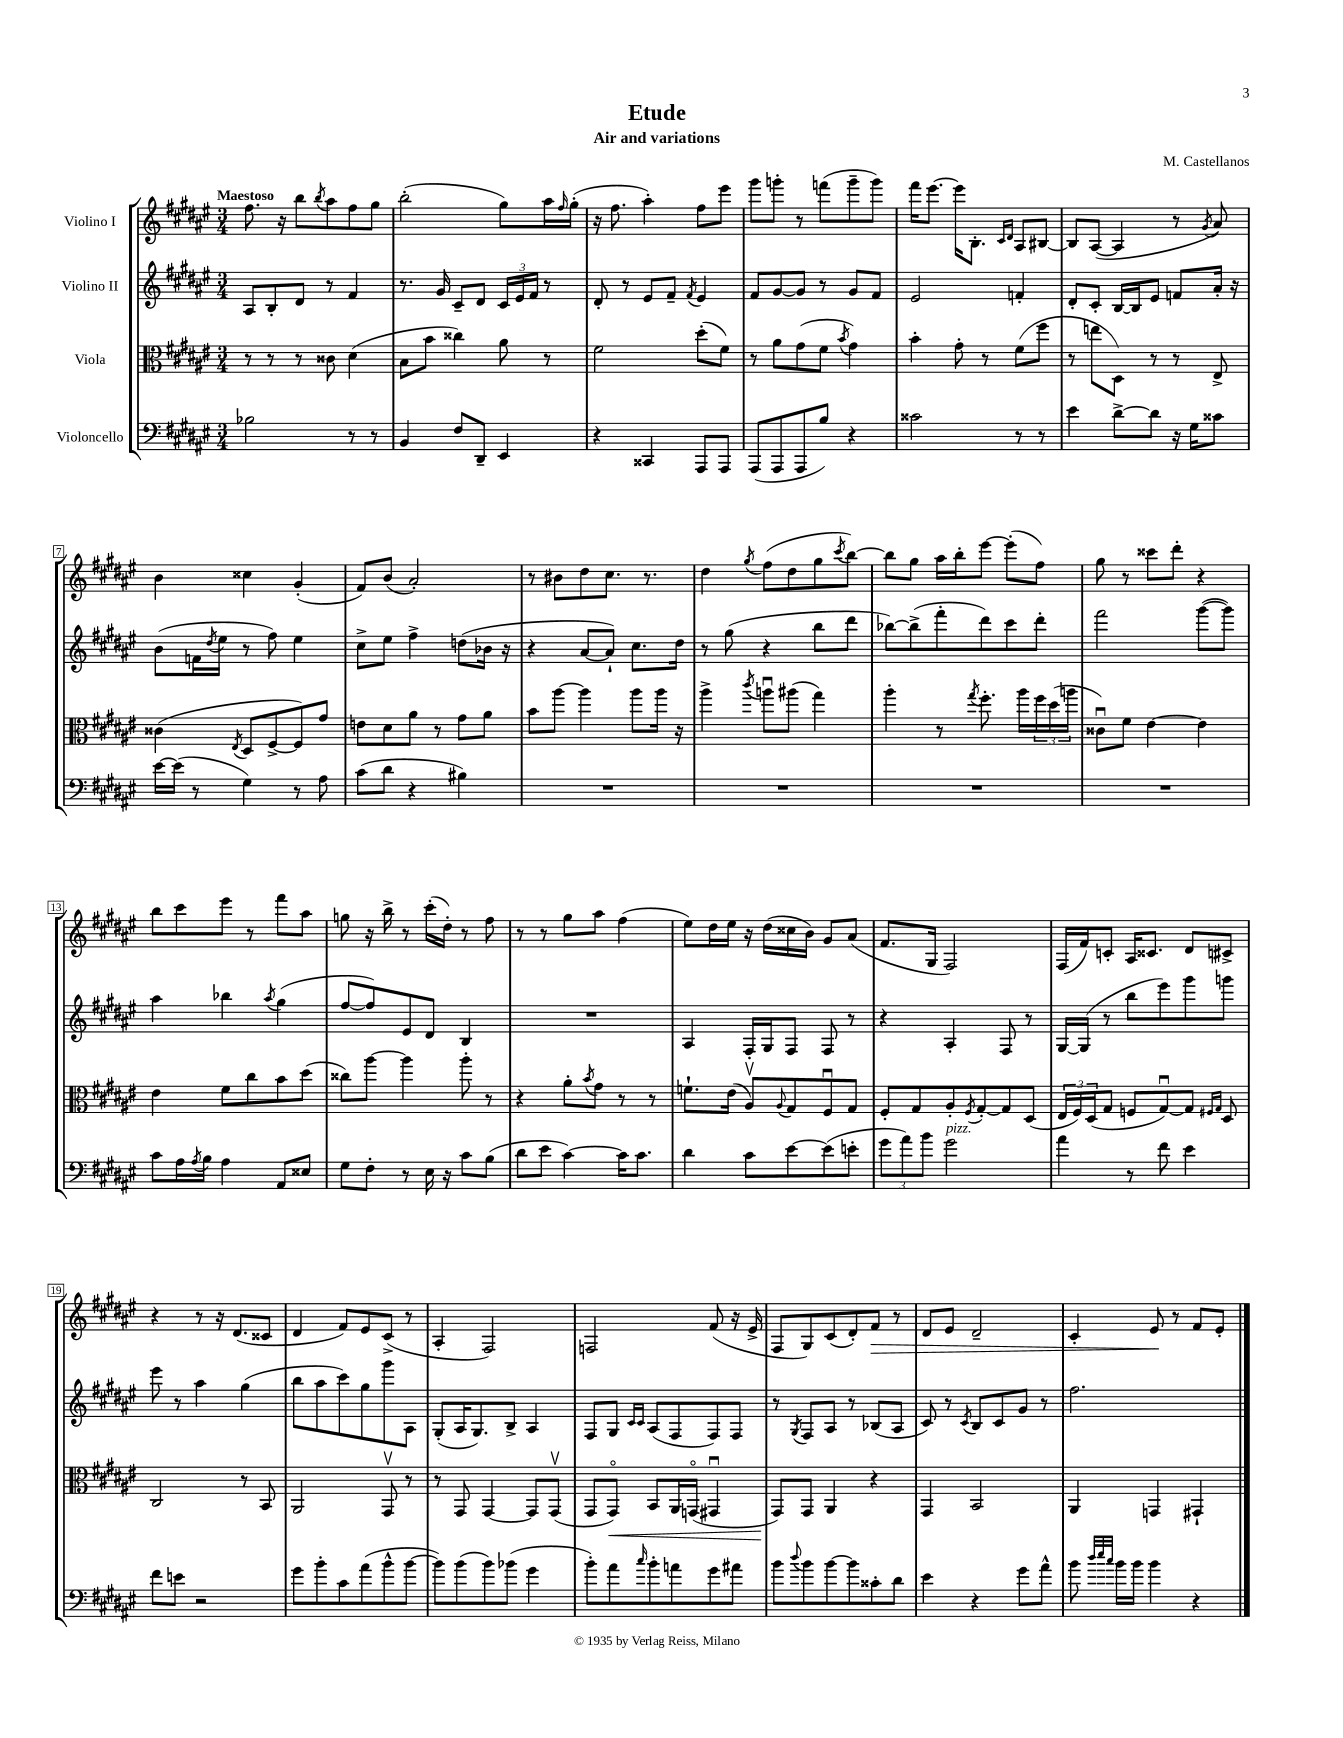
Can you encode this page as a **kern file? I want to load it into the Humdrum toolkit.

**kern	**kern	**kern	**kern
*staff4	*staff3	*staff2	*staff1
*clefF4	*clefC3	*clefG2	*clefG2
*k[f#c#g#d#a#e#]	*k[f#c#g#d#a#e#]	*k[f#c#g#d#a#e#]	*k[f#c#g#d#a#e#]
*M3/4	*M3/4	*M3/4	*M3/4
2B-	8r	8A#	8.ff#
.	8r	8B'	.
.	.	.	16r
.	8r	8d#	8bb
.	.	.	8qbb
.	8c##	8r	8aa#
8r	(4d#	4f#	8ff#
8r	.	.	8gg#
=	=	=	=
4BB	8B	8.r	(2bb'
.	8b	.	.
.	.	16g#	.
8F#	4cc##)	8c#~	.
8DD#~	.	8d#	.
4EE#	8a#	24c#	8gg#)
.	.	24e#	.
.	.	24f#	.
.	8r	8r	16aa#
.	.	.	16qqff#
.	.	.	(16gg#'
=	=	=	=
4r	2f#	8d#'	16r
.	.	.	8.ff#
.	.	8r	.
4CC##	.	8e#	4aa#')
.	.	8f#~	.
.	.	8qf#	.
8AAA#	(8dd#'	4e#	8ff#
8AAA#	8f#)	.	8eee#
=	=	=	=
(8AAA#	8r	8f#	8ggg#
8AAA#	8a#	[8g#	8ggg'
8AAA#	(8g#	8g#]	8r
8B)	8f#	8r	(8fff
.	8qb	.	.
4r	4g#)	8g#	8ggg~
.	.	8f#	8ggg)
=	=	=	=
2c##	4b'	2e#	16fff#
.	.	.	[8.eee#
.	8g#'	.	16eee#]
.	.	.	8.B'
.	8r	.	.
.	.	.	16qqc#
.	.	.	16qqd#
8r	(8f#	4f'	8A#
8r	8ff#	.	[8B#
=	=	=	=
4e#	8r	8d#'	8B#]
.	8ee	8c#'	([8A#
[8d#^	8D#)	[16B	4A#]
.	.	16B]	.
8d#]	8r	8e#	.
16r	8r	8f	8r
16G#	.	.	.
.	.	.	8qg#
8c##	8E#^	16a#'	8a#)
.	.	16r	.
=	=	=	=
[16e#	(4c##	(8b	4b
(16e#]	.	.	.
8r	.	16f	.
.	.	8qdd#	.
.	.	16ee#	.
.	8qE#	.	.
4G#)	8D#	8r	4cc##
.	[8F#^	8ff#)	.
8r	8F#])	4ee#	(4g#'
8A#	8g#	.	.
=	=	=	=
(8c#	8e	8cc#^	8f#)
8d#	8d#	8ee#	(8b
4r	8a#	4ff#^	2a#')
.	8r	.	.
4B#)	8g#	(8dd	.
.	8a#	16b-	.
.	.	16r	.
=	=	=	=
2.r	8b	4r	8r
.	[8aa#	.	8b#
.	4aa#]	[8a#	8dd#
.	.	8a#`])	8.cc#
.	8aa#	8.cc#	.
.	.	.	8.r
.	16aa#	.	.
.	16r	16dd#	.
=	=	=	=
2.r	4aa#^	8r	4dd#
.	.	(8gg#	.
.	8qccc#	.	8qgg#
.	8aau	4r	(8ff#
.	(8aa#	.	8dd#
.	4gg#)	8bb	8gg#
.	.	.	8qccc#
.	.	8ddd#	[8bb)
=	=	=	=
2.r	4aa#'	[8bb-)	8bb]
.	.	(8bb-^]	8gg#
.	8r	8fff#'	16aa#
.	.	.	16bb'
.	8qgg#	.	.
.	8.ff#'	8ddd#)	[8eee#
.	.	8ccc#	(8eee#']
.	16aa#	.	.
.	24ff#	8ddd#'	8ff#)
.	(24dd#	.	.
.	24aa	.	.
=	=	=	=
2.r	8c##u)	2fff#	8gg#
.	8f#	.	8r
.	[4e#	.	8ccc##
.	.	.	8ddd#'
.	4e#]	([8ggg#	4r
.	.	8ggg#])	.
=	=	=	=
8c#	4e#	4aa#	8bb
16A#	.	.	8ccc#
8qA#	.	.	.
16B	.	.	.
4A#	8f#	4bb-	8eee#
.	8cc#	.	8r
.	.	8qaa#	.
8AA#	8b	(4gg#	8fff#
8E##	(8dd#	.	8aa#
=	=	=	=
8G#	8cc##)	[8ff#	8gg
8F#'	[8aa#	8ff#])	16r
.	.	.	16bb^
8r	4aa#]	8e#	8r
16E#	.	8d#	(16ccc#'
16r	.	.	16dd#')
8c#	8aa#'	4B	8r
(8B	8r	.	8ff#
=	=	=	=
8d#	4r	2.r	8r
8e#	.	.	8r
[4c#)	8a#'	.	8gg#
.	8qb	.	.
.	8g#	.	8aa#
16c#]	8r	.	(4ff#
8.c#	.	.	.
.	8r	.	.
=	=	=	=
4d#	8.f`	4A#	8ee#)
.	.	.	16dd#
.	(16e#	.	16ee#
8c#	8A#v)	16F#'	16r
.	.	16G#	(16dd#
.	8qqA#	.	.
[8e#	8G#	8F#	16cc##
.	.	.	16b)
(8e#]	8F#u	8F#	8g#
8e'	8G#	8r	(8a#
=	=	=	=
12g#	8F#'	4r	8.f#
12a#)	.	.	.
.	8G#	.	.
12b	.	.	.
.	.	.	16G#
2g#	8A#'	4A#'	2F#)
.	8qF#	.	.
.	[8G#'	.	.
.	8G#]	8F#	.
.	(8D#	8r	.
=	=	=	=
4a#	24E#	[16G#	(16F#
.	24F#)	.	.
.	.	(16G#]	16f#)
.	(24D#	.	.
.	8G#	8r	8c'
8r	8F	8bb	16A#
.	.	.	8.c##
8f#	[8G#u)	8eee#)	.
4e#	8G#]	8ggg#	8d#
.	16qqF#	.	.
.	16qqG#	.	.
.	8D#	8ggg	8c#^
=	=	=	=
8f#	2C#	8eee#	4r
8e	.	8r	.
2r	.	4aa#	8r
.	.	.	16r
.	.	.	(8.d#
.	8r	(4gg#	.
.	8BB	.	8c##
=	=	=	=
8g#	2AA#	8bb	4d#
8b'	.	8aa#	.
8c#	.	8ccc#)	8f#)
(8a#	.	8gg#	8e#
8b^^	8GG#v	8ggg#	(8c#^
[8b	8r	8A#	8r
=	=	=	=
8b])	8r	(8G#'	4A#'
(8b	8GG#	16A#	.
.	.	8.G#)	.
8b)	[4GG#	.	2F#)
(8b-	.	8B^	.
4g#	8GG#]	4A#	.
.	(8GG#v	.	.
=	=	=	=
8b')	8GG#	8F#	2F
8a#	8GG#o)	8G#	.
.	.	16qqc#	.
16qqcc#	.	16qqc#	.
8b'	8BB	(8A#	.
8a	16AA#	8F#	.
.	(16GGo	.	.
8g#	4GG#u	8F#)	(8f#
8a#	.	8F#	16r
.	.	.	16e#^
=	=	=	=
8b	8GG#)	8r	8F#
8qqdd#	.	8qG#	.
8b	8GG#	8F#	8G#)
[8b	4AA#	8A#	(8c#
8b]	.	8r	8d#')
8c##'	4r	(8B-	8f#
8d#	.	8A#	8r
=	=	=	=
4e#	4GG#	8c#)	8d#
.	.	8r	8e#
.	.	8qc#	.
4r	2BB	8B	2d#~
.	.	8c#	.
8g#	.	8g#	.
8a#^^	.	8r	.
=	=	=	=
8b	4AA#	2.ff#	4c#'
32qqdd#	.	.	.
32qqee#	.	.	.
32qqcc#	.	.	.
16b	.	.	.
16b	.	.	.
4b	4GG	.	8e#
.	.	.	8r
4r	4GG#`	.	8f#
.	.	.	8e#'
==	==	==	==
*-	*-	*-	*-
